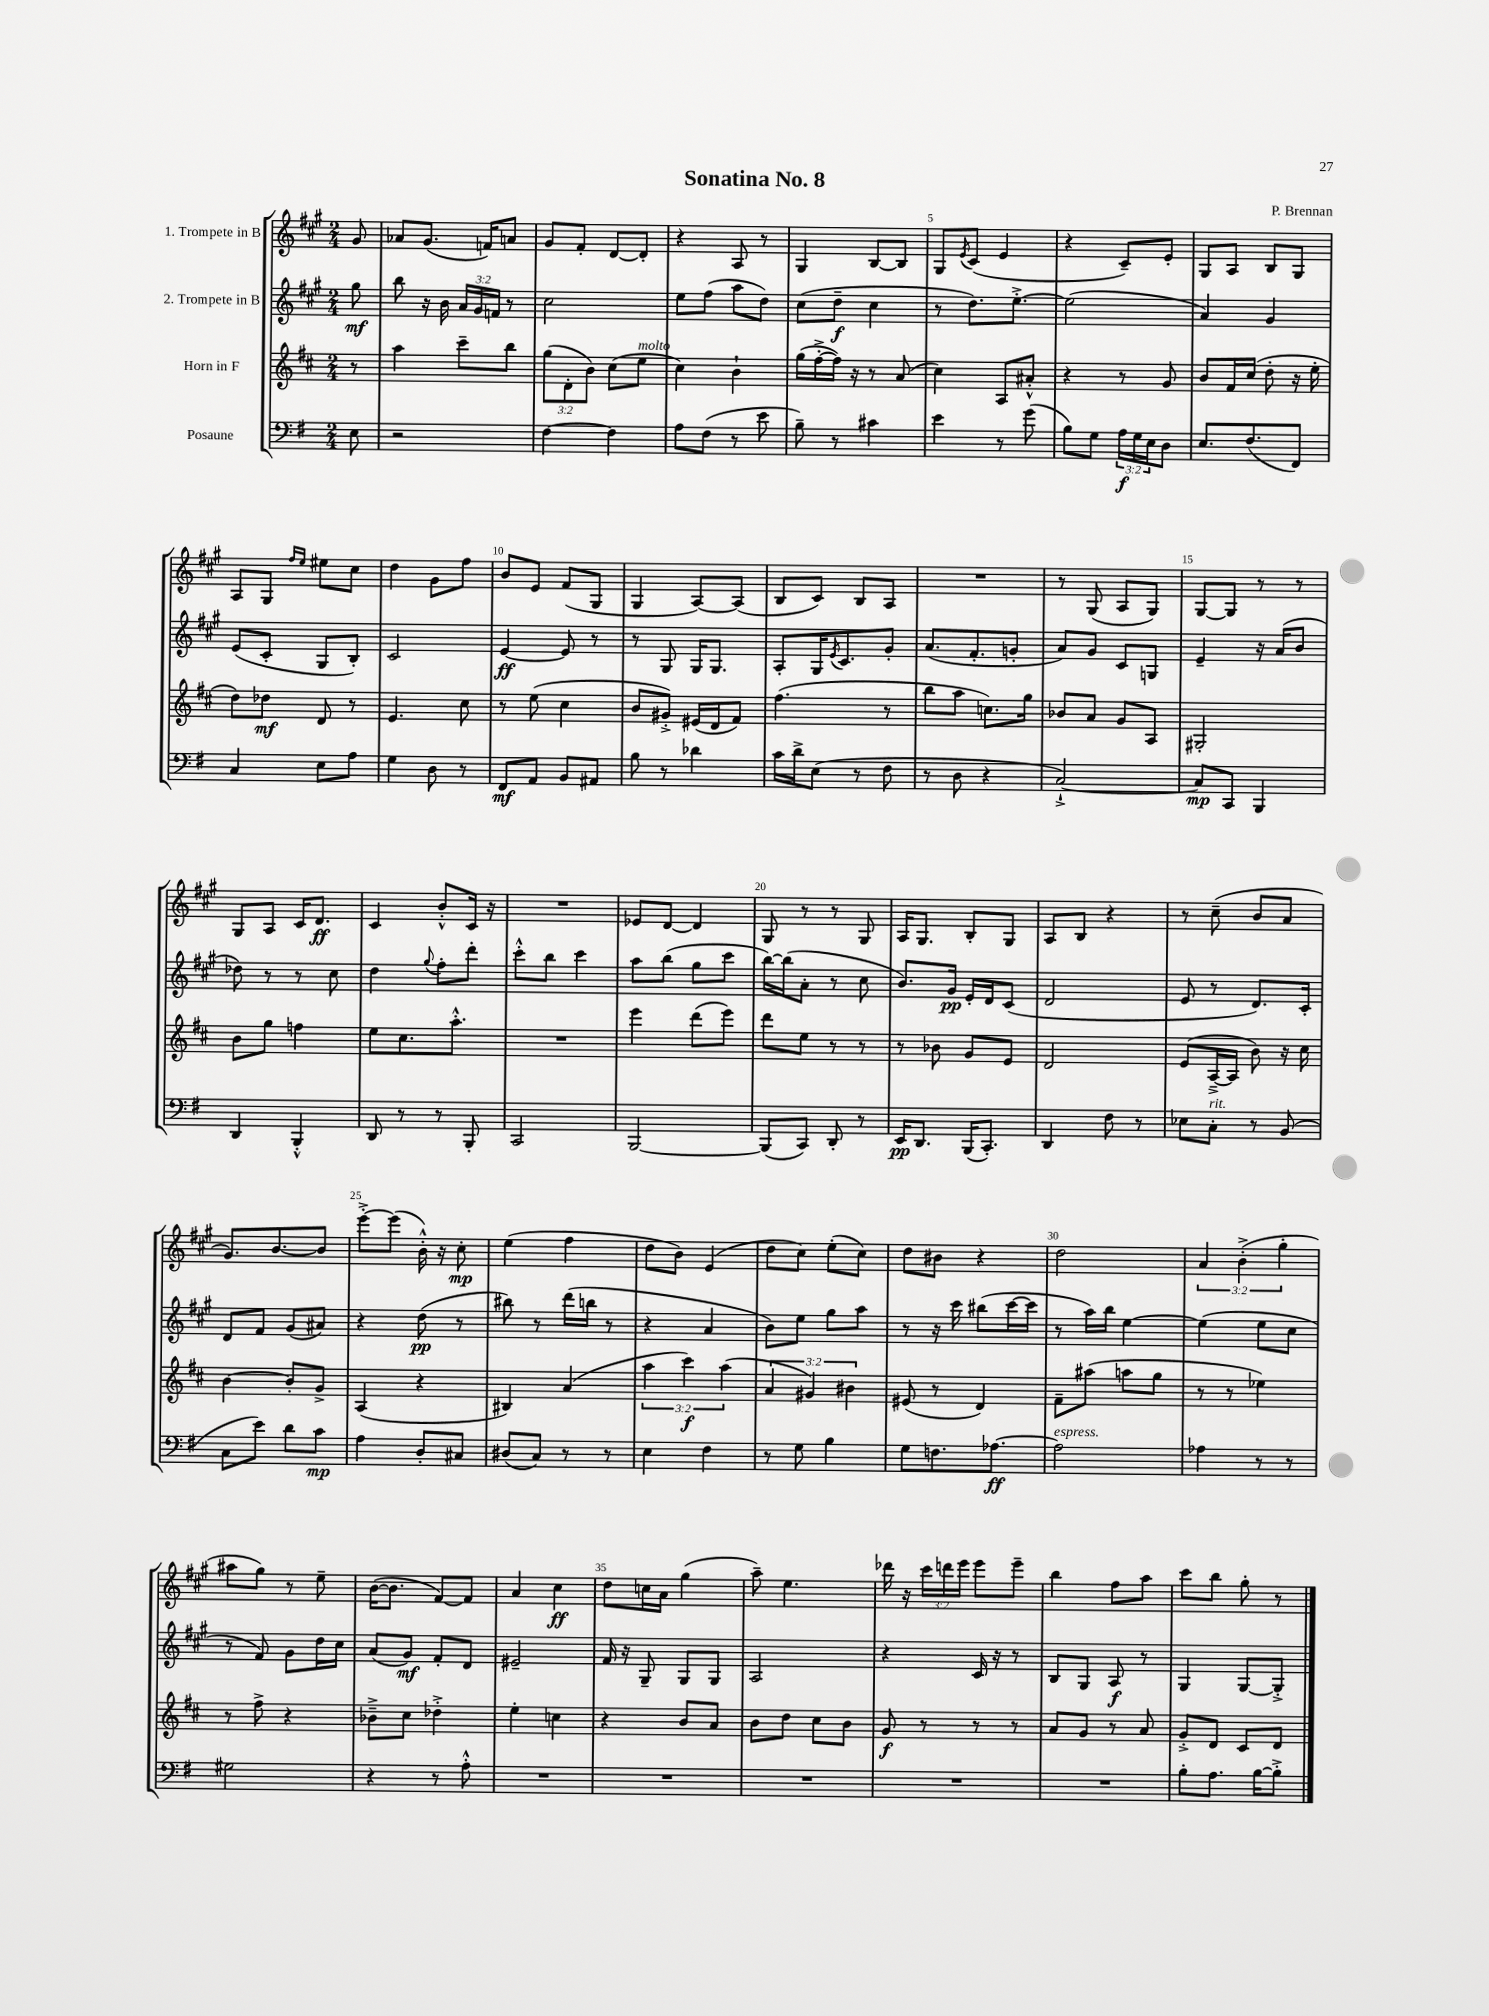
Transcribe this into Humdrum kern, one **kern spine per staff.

**kern	**dynam	**kern	**dynam	**kern	**dynam	**kern	**dynam
*part4	*part4	*part3	*part3	*part2	*part2	*part1	*part1
*staff4	*staff4	*staff3	*staff3	*staff2	*staff2	*staff1	*staff1
*I"Posaune	*	*I"Horn in F	*	*I"2. Trompete in B	*	*I"1. Trompete in B	*
*clefF4	*	*clefG2	*	*clefG2	*	*clefG2	*
*k[f#]	*	*k[f#c#]	*	*k[f#c#g#]	*	*k[f#c#g#]	*
*M2/4	*	*M2/4	*	*M2/4	*	*M2/4	*
=	=	=	=	=	=	=	=
8E\	.	8r	.	8gg#\	mf	8g#/	.
=1	=1	=1	=1	=1	=1	=1	=1
2r	.	4aa\	.	8bb\	.	8a-X/L	.
.	.	.	.	16r	.	(8.g#/J	.
.	.	.	.	16b\	.	.	.
.	.	8ccc#~\L	.	24a/LL	.	.	.
.	.	.	.	24g#/	.	.	.
.	.	.	.	.	.	16fn/KL)	.
.	.	.	.	24fn/JJ	.	.	.
.	.	8bb\J	.	8r	.	8an/J	.
=2	=2	=2	=2	=2	=2	=2	=2
[4F#\	.	(12gg\L	.	2cc#\	.	8g#/L	.
.	.	12d'\	.	.	.	.	.
.	.	.	.	.	.	8f#'/J	.
.	.	12b\J)	.	.	.	.	.
4F#\]	.	(8cc#\L	.	.	.	[8d/L	.
!	!	!LO:TX:a:i:t=molto	!	!	!	!	!
.	.	8ee\J	.	.	.	8d'/J]	.
=3	=3	=3	=3	=3	=3	=3	=3
8A\L	.	4cc#\)	.	8ee\L	.	4r	.
(8F#\J	.	.	.	(8ff#\J	.	.	.
8r	.	4b`\	.	8aa\L	.	8A/	.
8e\	.	.	.	8dd\J)	.	8r	.
=4	=4	=4	=4	=4	=4	=4	=4
8B~\)	.	(16gg\LL	.	(8cc#\L	.	4G#/	.
.	.	[16ff#'^\	.	.	.	.	.
8r	.	16ff#\JJ])	.	8dd~\J	f	.	.
.	.	16r	.	.	.	.	.
4c#X\	.	8r	.	4cc#\	.	[8B/L	.
.	.	(8a/	.	.	.	8B/J]	.
=5	=5	=5	=5	=5	=5	=5	=5
4e\	.	4cc#\)	.	8r	.	8G#/L	.
.	.	.	.	.	.	8qe/	.
.	.	.	.	8.dd\L)	.	(8c#/J	.
8r	.	8A/L	.	.	.	4e/	.
.	.	.	.	[8.ee'^\J	.	.	.
(8g\	.	8a#X'^^/J	.	.	.	.	.
=6	=6	=6	=6	=6	=6	=6	=6
8B\L)	.	4r	.	(2ee\]	.	4r	.
8G\J	.	.	.	.	.	.	.
24A\LL	f	8r	.	.	.	8c#~/L)	.
24G\	.	.	.	.	.	.	.
24E\J	.	.	.	.	.	.	.
8D\J	.	8g/	.	.	.	8e'/J	.
=7	=7	=7	=7	=7	=7	=7	=7
8.E/L	.	8b/L	.	4a/)	.	8G#/L	.
.	.	16f#/L	.	.	.	8A/J	.
(8.F#/	.	(16cc#/JJ	.	.	.	.	.
.	.	8dd'\	.	4g#/	.	8B/L	.
8FF#/J)	.	16r	.	.	.	8G#/J	.
.	.	16ee'\	.	.	.	.	.
!!LO:LB:g=z
=8	=8	=8	=8	=8	=8	=8	=8
4C/	.	8dd\L)	.	(8e/L	.	8A/L	.
.	.	8dd-X\J	mf	8c#'/J	.	8G#/J	.
.	.	.	.	.	.	16qqff#/LL	.
.	.	.	.	.	.	16qqee/JJ	.
8E\L	.	8d/	.	8G#/L	.	8ee#X\L	.
8A\J	.	8r	.	8B'/J)	.	8cc#\J	.
=9	=9	=9	=9	=9	=9	=9	=9
4G\	.	4.e/	.	2c#/	.	4dd\	.
8D\	.	.	.	.	.	8g#\L	.
8r	.	8cc#\	.	.	.	8ff#\J	.
=10	=10	=10	=10	=10	=10	=10	=10
8FF#/L	mf	8r	.	[4e/	ff	8b/L	.
8AA/J	.	(8ee\	.	.	.	8e/J	.
8BB/L	.	4cc#\	.	8e/]	.	(8f#/L	.
8AA#X/J	.	.	.	8r	.	8G#/J	.
=11	=11	=11	=11	=11	=11	=11	=11
8B\	.	8b/L	.	8r	.	4G#/	.
8r	.	8g#X'^/J)	.	8G#/	.	.	.
4d-X\	.	(16e#X/LL	.	16G#/KL	.	[8A/L)	.
.	.	16d/J	.	8.G#/J	.	.	.
.	.	8f#/J)	.	.	.	(8A/J]	.
=12	=12	=12	=12	=12	=12	=12	=12
16c\LL	.	(4.ff#\	.	8A'/L	.	8B/L	.
16d^\J	.	.	.	.	.	.	.
(8E\J	.	.	.	16G#/K	.	8c#/J)	.
.	.	.	.	8qe/	.	.	.
.	.	.	.	8.c#/	.	.	.
8r	.	.	.	.	.	8B/L	.
8F#\	.	8r	.	8g#'/J	.	8A/J	.
=13	=13	=13	=13	=13	=13	=13	=13
8r	.	8bb\L	.	(8.a/L	.	2r	.
8D\	.	8aa\J	.	.	.	.	.
.	.	.	.	8.f#'/	.	.	.
4r	.	8.ccn\L)	.	.	.	.	.
.	.	.	.	8gn'/J	.	.	.
.	.	16gg\Jk	.	.	.	.	.
=14	=14	=14	=14	=14	=14	=14	=14
[2C`^/)	.	8b-X/L	.	8a/L)	.	8r	.
.	.	8a/J	.	8g#/J	.	(8G#/	.
.	.	8g/L	.	8c#/L	.	8A/L	.
.	.	8A/J	.	8Gn/J	.	8G#/J)	.
=15	=15	=15	=15	=15	=15	=15	=15
8C/L]	mp	2G#X'/	.	4e~/	.	[8G#/L	.
8CC/J	.	.	.	.	.	8G#/J]	.
4BBB/	.	.	.	16r	.	8r	.
.	.	.	.	(16a/KL	.	.	.
.	.	.	.	8b/J	.	8r	.
!!LO:LB:g=z
=16	=16	=16	=16	=16	=16	=16	=16
4DD/	.	8b\L	.	8dd-X\)	.	8G#/L	.
.	.	8gg\J	.	8r	.	8A/J	.
4BBB'^^/	.	4ffn\	.	8r	.	16c#/KL	.
.	.	.	.	.	.	8.d/J	ff
.	.	.	.	8cc#\	.	.	.
=17	=17	=17	=17	=17	=17	=17	=17
8DD/	.	8ee\L	.	4dd\	.	4c#/	.
8r	.	8.cc#\	.	.	.	.	.
.	.	.	.	8qqgg#/	.	.	.
8r	.	.	.	8ff#'\L	.	8b'^^/L	.
.	.	8.aa'^^\J	.	.	.	.	.
8BBB'/	.	.	.	8ddd'\J	.	16c#/Jk	.
.	.	.	.	.	.	16r	.
=18	=18	=18	=18	=18	=18	=18	=18
2CC/	.	2r	.	8ccc#'^^\L	.	2r	.
.	.	.	.	8bb\J	.	.	.
.	.	.	.	4ccc#\	.	.	.
=19	=19	=19	=19	=19	=19	=19	=19
[2BBB/	.	4eee\	.	8aa\L	.	8e-X/L	.
.	.	.	.	(8bb\J	.	[8d/J	.
.	.	(8ddd\L	.	8gg#\L	.	4d/]	.
.	.	8eee\J)	.	8ccc#\J	.	.	.
=20	=20	=20	=20	=20	=20	=20	=20
(8BBB/L]	.	8ddd\L	.	[16bb\LL)	.	8G#/	.
.	.	.	.	(16bb\J]	.	.	.
8CC/J)	.	8ee\J	.	8a'\J	.	8r	.
8DD'/	.	8r	.	8r	.	8r	.
8r	.	8r	.	8cc#\	.	8G#/	.
=21	=21	=21	=21	=21	=21	=21	=21
16EE/KL	pp	8r	.	8.b/L)	.	16A/KL	.
8.DD/J	.	.	.	.	.	8.G#/J	.
.	.	8b-X\	.	.	.	.	.
.	.	.	.	16g#/Jk	pp	.	.
(16BBB/KL	.	8g/L	.	16e'/LL	.	8B'/L	.
8.CC'/J)	.	.	.	16d/J	.	.	.
.	.	8e/J	.	(8c#/J	.	8G#/J	.
=22	=22	=22	=22	=22	=22	=22	=22
4DD/	.	2d/	.	2d/	.	8A/L	.
.	.	.	.	.	.	8B/J	.
8F#\	.	.	.	.	.	4r	.
8r	.	.	.	.	.	.	.
=23	=23	=23	=23	=23	=23	=23	=23
8E-X\L	.	(8e/L	.	8e/	.	8r	.
!LO:TX:a:i:t=rit.	!	!	!	!	!	!	!
8C'\J	.	[16A~^/L	.	8r	.	(8cc#~\	.
.	.	16A/JJ]	.	.	.	.	.
8r	.	8b\)	.	8.d/L)	.	8b/L	.
(8BB/	.	16r	.	.	.	8a/J	.
.	.	16cc#\	.	16c#'/Jk	.	.	.
!!LO:LB:g=z
=24	=24	=24	=24	=24	=24	=24	=24
8C\L	.	[4b\	.	8d/L	.	8.g#/L)	.
8e\J)	.	.	.	8f#/J	.	.	.
.	.	.	.	.	.	[8.b/	.
8d\L	.	8b'/L]	.	(8g#/L	.	.	.
8c\J	mp	8g^/J	.	8a#X/J)	.	8b/J]	.
=25	=25	=25	=25	=25	=25	=25	=25
4A\	.	(4A/	.	4r	.	[8eee'^\L	.
.	.	.	.	.	.	(8eee\J]	.
8D'/L	.	4r	.	(8dd\	pp	16b'^^\)	.
.	.	.	.	.	.	16r	.
8C#X/J	.	.	.	8r	.	8cc#'\	mp
=26	=26	=26	=26	=26	=26	=26	=26
(8D#X/L	.	4B#X/)	.	8bb#X\)	.	(4ee\	.
8C/J)	.	.	.	8r	.	.	.
8r	.	(4a/	.	(16ddd\LL	.	4ff#\	.
.	.	.	.	16bbn\JJ	.	.	.
8r	.	.	.	8r	.	.	.
=27	=27	=27	=27	=27	=27	=27	=27
4E\	.	6aa\	.	4r	.	8dd\L	.
.	.	.	.	.	.	8b\J)	.
.	.	6ccc#\)	f	.	.	.	.
4F#\	.	.	.	4a/	.	(4e/	.
.	.	(6aa\	.	.	.	.	.
=28	=28	=28	=28	=28	=28	=28	=28
8r	.	6a/	.	8b\L)	.	8dd\L	.
8G\	.	.	.	8ee\J	.	8cc#\J)	.
.	.	6g#X/)	.	.	.	.	.
4B\	.	.	.	8gg#\L	.	(8ee'\L	.
.	.	6b#X\	.	.	.	.	.
.	.	.	.	8aa\J	.	8cc#\J)	.
=29	=29	=29	=29	=29	=29	=29	=29
8G\L	.	(8e#X/	.	8r	.	8dd\L	.
8.Fn\	.	8r	.	16r	.	8b#X\J	.
.	.	.	.	16ccc#\	.	.	.
.	.	4d/)	.	(8bb#X\L	.	4r	.
[8.A-X\J	ff	.	.	.	.	.	.
.	.	.	.	[16ccc#\L	.	.	.
.	.	.	.	16ccc#\JJ]	.	.	.
=30	=30	=30	=30	=30	=30	=30	=30
!LO:TX:a:i:t=espress.	!	!	!	!	!	!	!
2A-\]	.	8f#~\L	.	8r	.	2dd\	.
.	.	(8aa#X\J	.	16aa\LL)	.	.	.
.	.	.	.	16bb\JJ	.	.	.
.	.	8aan\L	.	[4ee\	.	.	.
.	.	8gg\J	.	.	.	.	.
=31	=31	=31	=31	=31	=31	=31	=31
4A-X\	.	8r	.	(4ee\]	.	6a/	.
.	.	8r	.	.	.	.	.
.	.	.	.	.	.	(6b'^\	.
8r	.	4ee-X\)	.	8ee\L	.	.	.
.	.	.	.	.	.	6gg#'\	.
8r	.	.	.	8cc#\J	.	.	.
!!LO:LB:g=z
=32	=32	=32	=32	=32	=32	=32	=32
2G#X\	.	8r	.	8r	.	8aa#X\L	.
.	.	8ff#^\	.	8f#/)	.	8gg#\J)	.
.	.	4r	.	8g#\L	.	8r	.
.	.	.	.	16dd\L	.	8ee~\	.
.	.	.	.	16cc#\JJ	.	.	.
=33	=33	=33	=33	=33	=33	=33	=33
4r	.	8b-X~^\L	.	(8a/L	.	([16b\KL	.
.	.	.	.	.	.	8.b\J]	.
.	.	8cc#\J	.	8g#/J)	mf	.	.
8r	.	4dd-X'^\	.	8f#'/L	.	[8f#/L)	.
8A'^^\	.	.	.	8d/J	.	8f#/J]	.
=34	=34	=34	=34	=34	=34	=34	=34
2r	.	4ee'\	.	2e#X~/	.	4a/	.
.	.	4ccn\	.	.	.	4cc#\	ff
=35	=35	=35	=35	=35	=35	=35	=35
2r	.	4r	.	16f#/	.	8dd\L	.
.	.	.	.	16r	.	.	.
.	.	.	.	8G#~/	.	16ccn\L	.
.	.	.	.	.	.	16a\JJ	.
.	.	8b/L	.	8G#/L	.	(4gg#\	.
.	.	8a/J	.	8G#/J	.	.	.
=36	=36	=36	=36	=36	=36	=36	=36
2r	.	8b\L	.	2A/	.	8aa~\)	.
.	.	8dd\J	.	.	.	4.ee\	.
.	.	8cc#\L	.	.	.	.	.
.	.	8b\J	.	.	.	.	.
=37	=37	=37	=37	=37	=37	=37	=37
2r	.	8g/	f	4r	.	16ddd-X\	.
.	.	.	.	.	.	16r	.
.	.	8r	.	.	.	24ccc#\LL	.
.	.	.	.	.	.	24dddn\	.
.	.	.	.	.	.	24eee\JJ	.
.	.	8r	.	16c#/	.	8eee\L	.
.	.	.	.	16r	.	.	.
.	.	8r	.	8r	.	8eee~\J	.
=38	=38	=38	=38	=38	=38	=38	=38
2r	.	8a/L	.	8B/L	.	4bb\	.
.	.	8g/J	.	8G#/J	.	.	.
.	.	8r	.	8A/	f	8ff#\L	.
.	.	8a/	.	8r	.	8aa\J	.
=39	=39	=39	=39	=39	=39	=39	=39
8B'\L	.	8g'^/L	.	4G#/	.	8ccc#\L	.
8.A\J	.	8d/J	.	.	.	8bb\J	.
.	.	8c#/L	.	[8G#/L	.	8gg#'\	.
[16B\KL	.	.	.	.	.	.	.
8B'^\J]	.	8d/J	.	8G#'^/J]	.	8r	.
==	==	==	==	==	==	==	==
*-	*-	*-	*-	*-	*-	*-	*-
